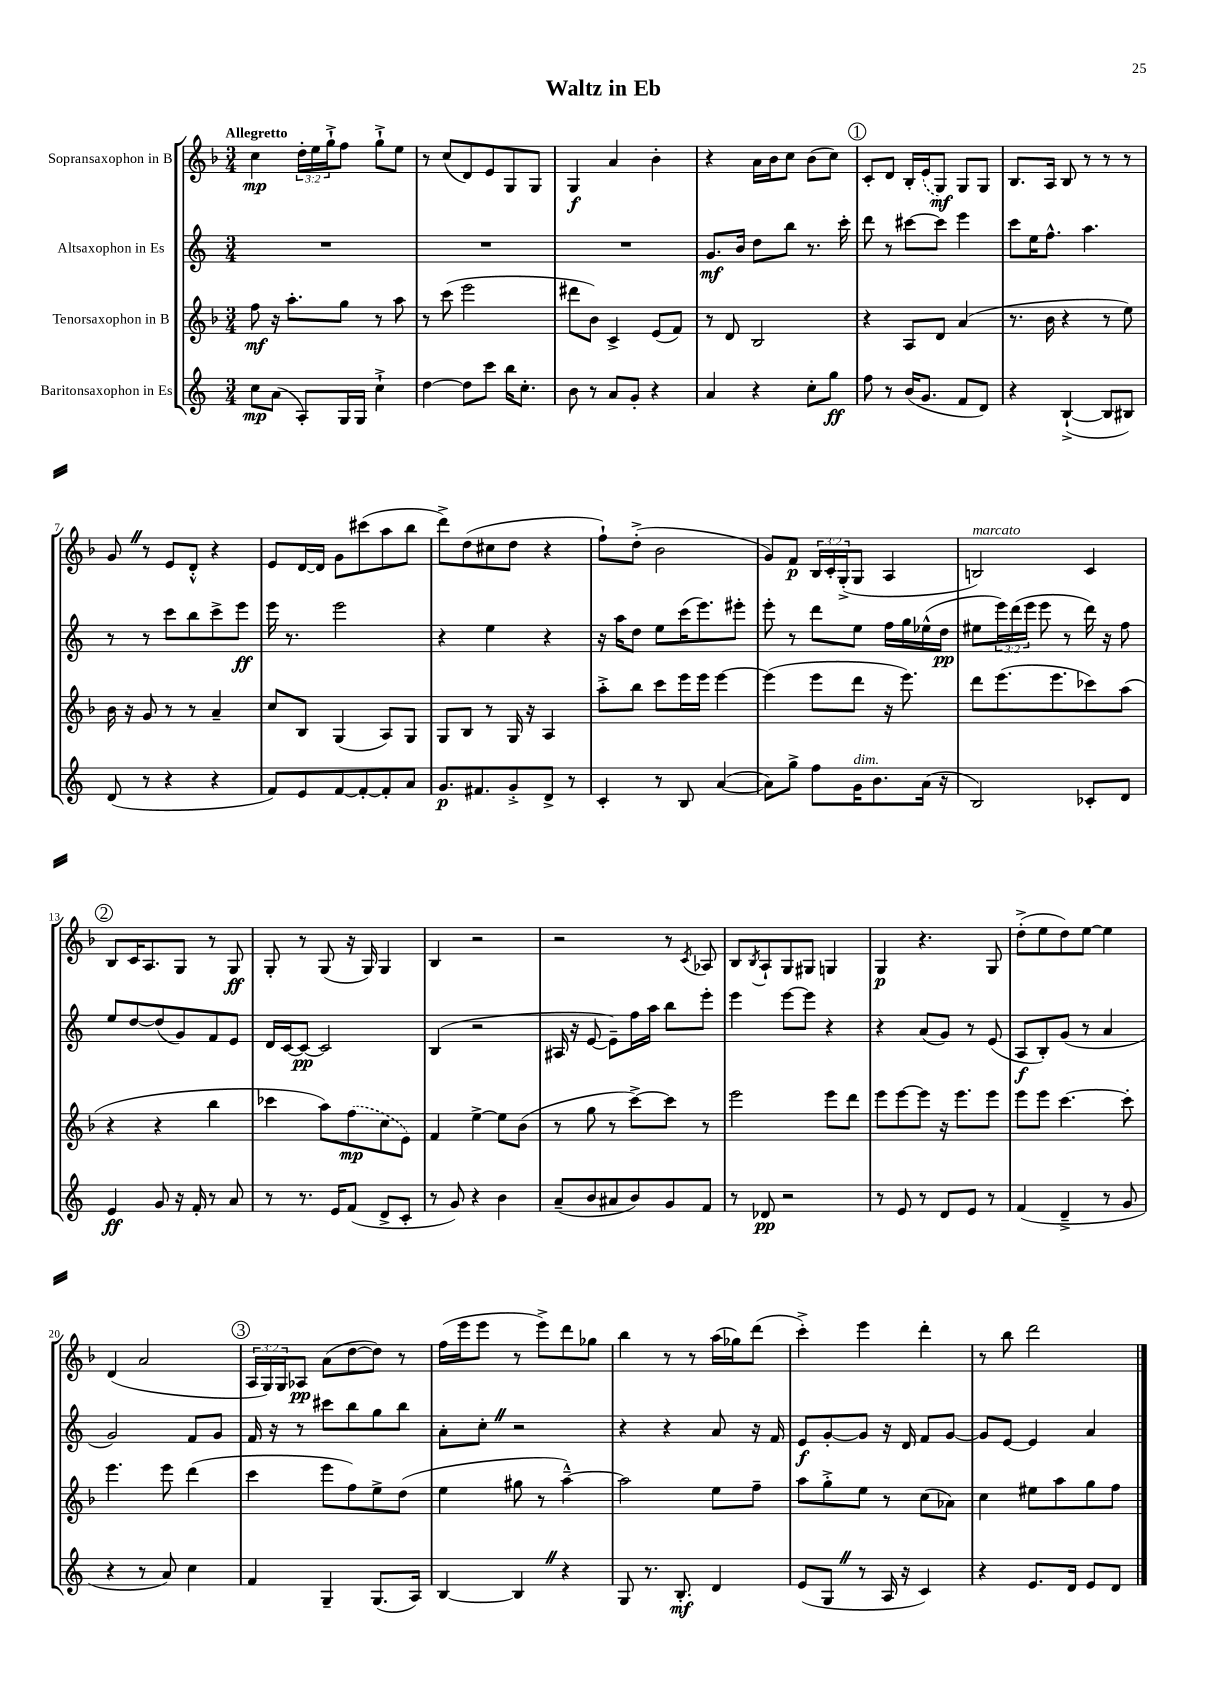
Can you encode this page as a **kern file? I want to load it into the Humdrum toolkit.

**kern	**dynam	**kern	**dynam	**kern	**dynam	**kern	**dynam
*part4	*part4	*part3	*part3	*part2	*part2	*part1	*part1
*staff4	*staff4	*staff3	*staff3	*staff2	*staff2	*staff1	*staff1
*I"Baritonsaxophon in Es	*	*I"Tenorsaxophon in B	*	*I"Altsaxophon in Es	*	*I"Sopransaxophon in B	*
*clefG2	*	*clefG2	*	*clefG2	*	*clefG2	*
*k[]	*	*k[b-]	*	*k[]	*	*k[b-]	*
*M3/4	*	*M3/4	*	*M3/4	*	*M3/4	*
=1	=1	=1	=1	=1	=1	=1	=1
!	!	!	!	!	!	!LO:TX:a:B:t=Allegretto	!
8cc\L	mp	8ff\	mf	2.r	.	4cc\	mp
(8a\J	.	16r	.	.	.	.	.
.	.	8.aa'\L	.	.	.	.	.
8A'/L)	.	.	.	.	.	24dd'\LL	.
.	.	.	.	.	.	24ee\	.
.	.	.	.	.	.	24gg`^\J	.
16G/L	.	8gg\J	.	.	.	8ff\J	.
16G/JJ	.	.	.	.	.	.	.
4cc`^\	.	8r	.	.	.	8gg`^\L	.
.	.	8aa\	.	.	.	8ee\J	.
=2	=2	=2	=2	=2	=2	=2	=2
[4dd\	.	8r	.	2.r	.	8r	.
.	.	(8ccc\	.	.	.	(8cc/L	.
8dd\L]	.	2eee\	.	.	.	8d/)	.
8ccc\J	.	.	.	.	.	8e/	.
16bb\KL	.	.	.	.	.	8G/	.
8.cc'\J	.	.	.	.	.	.	.
.	.	.	.	.	.	8G/J	.
=3	=3	=3	=3	=3	=3	=3	=3
8b\	.	8ddd#X\L	.	2.r	.	4G/	f
8r	.	8b-\J)	.	.	.	.	.
8a/L	.	4c^/	.	.	.	4a/	.
8g'/J	.	.	.	.	.	.	.
4r	.	(8e/L	.	.	.	4b-'\	.
.	.	8f/J)	.	.	.	.	.
=4	=4	=4	=4	=4	=4	=4	=4
4a/	.	8r	.	8.g/L	mf	4r	.
.	.	8d/	.	.	.	.	.
.	.	.	.	16b/Jk	.	.	.
4r	.	2B-/	.	8dd\L	.	16a\LL	.
.	.	.	.	.	.	16b-\J	.
.	.	.	.	8bb\J	.	8cc\J	.
8cc'\L	.	.	.	8.r	.	(8b-\L	.
8gg\J	ff	.	.	.	.	8cc\J)	.
.	.	.	.	16ccc'\	.	.	.
!!LO:REH:place=s1:t=1
=5	=5	=5	=5	=5	=5	=5	=5
8ff\	.	4r	.	8ddd\	.	8c'/L	.
8r	.	.	.	8r	.	8d/J	.
(16b/KL	.	8A/L	.	[8ccc#X\L	.	16B-'/LL	.
8.g/J	.	.	.	.	.	(16e/J	.
.	.	8d/J	.	8ccc#\J]	.	8G/J)	mf
8f/L	.	(4a/	.	4eee\	.	8G/L	.
8d/J)	.	.	.	.	.	8G/J	.
=6	=6	=6	=6	=6	=6	=6	=6
4r	.	8.r	.	8ccc\L	.	8.B-/L	.
.	.	.	.	16ee\K	.	.	.
.	.	16b-\	.	8.ff^^\J	.	16A/Jk	.
([4B`^/	.	4r	.	.	.	8B-/	.
.	.	.	.	4.aa\	.	8r	.
8B/L]	.	8r	.	.	.	8r	.
8B#X/J)	.	8ee\)	.	.	.	8r	.
!!LO:LB:g=z
=7	=7	=7	=7	=7	=7	=7	=7
(8d/	.	16b-\	.	8r	.	8gZ/	.
.	.	16r	.	.	.	.	.
8r	.	8g/	.	8r	.	8r	.
4r	.	8r	.	8ccc\L	.	8e/L	.
.	.	8r	.	8bb\	.	8d'^^/J	.
4r	.	4a~/	.	8ccc^\	.	4r	.
.	.	.	.	8eee\J	ff	.	.
=8	=8	=8	=8	=8	=8	=8	=8
8f/L)	.	8cc/L	.	16eee\	.	8e/L	.
.	.	.	.	8.r	.	.	.
8e/	.	8B-/J	.	.	.	[16d/L	.
.	.	.	.	.	.	16d/JJ]	.
[8f/	.	(4G/	.	2eee\	.	8g\L	.
8f'/_	.	.	.	.	.	(8ccc#X\	.
8f'/]	.	8A/L)	.	.	.	8aa\	.
8a/J	.	8G/J	.	.	.	8bb-\J	.
=9	=9	=9	=9	=9	=9	=9	=9
8.g/L	p	8G/L	.	4r	.	8ddd^\L)	.
.	.	8B-/J	.	.	.	(8dd\	.
8.f#X/	.	.	.	.	.	.	.
.	.	8r	.	4ee\	.	8cc#X\	.
8g'^/	.	16G/	.	.	.	8dd\J	.
.	.	16r	.	.	.	.	.
8d^/J	.	4A/	.	4r	.	4r	.
8r	.	.	.	.	.	.	.
=10	=10	=10	=10	=10	=10	=10	=10
4c'/	.	8aa'^\L	.	16r	.	8ff`\L)	.
.	.	.	.	16aa\KL	.	.	.
.	.	8bb-\J	.	8dd\J	.	(8dd'^\J	.
8r	.	8ccc\L	.	8ee\L	.	2b-\	.
8B/	.	16eee\L	.	(16ccc\K	.	.	.
.	.	16eee\JJ	.	8.eee\)	.	.	.
([4a/	.	[4eee\	.	.	.	.	.
.	.	.	.	8eee#X'\J	.	.	.
=11	=11	=11	=11	=11	=11	=11	=11
8a\L])	.	(4eee\]	.	8eee'\	.	8g/L)	.
8gg^\J	.	.	.	8r	.	8f/J	p
8ff\L	.	8eee\L	.	8ddd\L	.	24B-/LL	.
.	.	.	.	.	.	24c'/	.
.	.	.	.	.	.	(24G'^/J	.
!LO:TX:a:i:t=dim.	!	!	!	!	!	!	!
16g\K	.	8ddd\J	.	8ee\J	.	8G/J	.
8.b\	.	.	.	.	.	.	.
.	.	16r	.	16ff\LL	.	4A/	.
.	.	8.eee\)	.	16gg\	.	.	.
(16a\Jk	.	.	.	(16ee-X^^\	.	.	.
16r	.	.	.	16dd\JJ	pp	.	.
=12	=12	=12	=12	=12	=12	=12	=12
!	!	!	!	!	!	!LO:TX:a:i:t=marcato	!
2B/)	.	8ddd\L	.	8ee#X\L	.	2Bn/)	.
.	.	(8.eee\	.	24eee\L)	.	.	.
.	.	.	.	(24ddd\	.	.	.
.	.	.	.	24eee\JJ	.	.	.
.	.	.	.	8eee\	.	.	.
.	.	8.eee\	.	.	.	.	.
.	.	.	.	8r	.	.	.
8c-X'/L	.	8ccc-X\)	.	16ddd\)	.	4c/	.
.	.	.	.	16r	.	.	.
8d/J	.	(8aa\J	.	8ff\	.	.	.
!!LO:LB:g=z
!!LO:REH:place=s1:t=2
=13	=13	=13	=13	=13	=13	=13	=13
4e/	ff	4r	.	8ee/L	.	8B-/L	.
.	.	.	.	[8dd/	.	16c/K	.
.	.	.	.	.	.	8.A/	.
8g/	.	4r	.	(8dd/]	.	.	.
16r	.	.	.	8g/)	.	8G/J	.
16f'/	.	.	.	.	.	.	.
8r	.	4bb-\	.	8f/	.	8r	.
8a/	.	.	.	8e/J	.	8G/	ff
=14	=14	=14	=14	=14	=14	=14	=14
8r	.	4ccc-X\	.	16d/LL	.	8G'/	.
.	.	.	.	[16c/J	.	.	.
8.r	.	.	.	8c/J_	pp	8r	.
.	.	8aa\L)	.	2c/]	.	(8G/	.
16e/KL	.	.	.	.	.	.	.
(8f/J	.	(8ff\	mp	.	.	16r	.
.	.	.	.	.	.	16G/)	.
8d^/L	.	8cc\	.	.	.	4G/	.
8c'/J	.	8e\J)	.	.	.	.	.
=15	=15	=15	=15	=15	=15	=15	=15
8r	.	4f/	.	(4B/	.	4B-/	.
8g/)	.	.	.	.	.	.	.
4r	.	[4ee^\	.	2r	.	2r	.
4b\	.	8ee\L]	.	.	.	.	.
.	.	(8b-\J	.	.	.	.	.
=16	=16	=16	=16	=16	=16	=16	=16
(8a~/L	.	8r	.	16A#X/	.	2r	.
.	.	.	.	16r	.	.	.
8b/	.	8gg\	.	[8e/	.	.	.
8a#X/	.	8r	.	8e~\L])	.	.	.
8b/)	.	[8ccc^\L)	.	16ff\L	.	.	.
.	.	.	.	16aa\JJ	.	.	.
8g/	.	8ccc\J]	.	8bb\L	.	8r	.
.	.	.	.	.	.	8qc/	.
8f/J	.	8r	.	8eee'\J	.	8A-X/	.
=17	=17	=17	=17	=17	=17	=17	=17
8r	.	2eee\	.	4eee\	.	8B-/L	.
.	.	.	.	.	.	8qB-/	.
8d-X/	pp	.	.	.	.	8A`/	.
2r	.	.	.	[8eee\L	.	8G/	.
.	.	.	.	8eee\J]	.	8G#X/J	.
.	.	8eee\L	.	4r	.	4Gn/	.
.	.	8ddd\J	.	.	.	.	.
=18	=18	=18	=18	=18	=18	=18	=18
8r	.	8eee\L	.	4r	.	4G/	p
8e/	.	[8eee\	.	.	.	.	.
8r	.	8eee\J]	.	(8a/L	.	4.r	.
8d/L	.	16r	.	8g/J)	.	.	.
.	.	8.eee\L	.	.	.	.	.
8e/J	.	.	.	8r	.	.	.
8r	.	8eee\J	.	(8e/	.	8G/	.
=19	=19	=19	=19	=19	=19	=19	=19
(4f/	.	8eee\L	.	8A/L	f	(8dd'^\L	.
.	.	8eee\J	.	8B'/)	.	8ee\	.
4d~^/	.	[4.ccc\	.	(8g/J	.	8dd\)	.
.	.	.	.	8r	.	[8ee\J	.
8r	.	.	.	4a/	.	4ee\]	.
8g/	.	8ccc'\]	.	.	.	.	.
!!LO:LB:g=z
=20	=20	=20	=20	=20	=20	=20	=20
4r	.	4.eee\	.	2g/)	.	(4d/	.
8r	.	.	.	.	.	2a/	.
8a/)	.	8eee\	.	.	.	.	.
4cc\	.	(4ddd\	.	8f/L	.	.	.
.	.	.	.	8g/J	.	.	.
!!LO:REH:place=s1:t=3
=21	=21	=21	=21	=21	=21	=21	=21
4f/	.	4ccc\	.	16f/	.	24A/LL	.
.	.	.	.	.	.	24G/)	.
.	.	.	.	16r	.	.	.
.	.	.	.	.	.	24G/J	.
.	.	.	.	8r	.	8A-X/J	pp
4G~/	.	8eee\L	.	8ccc#X\L	.	(8a\L	.
.	.	8ff\)	.	8bb\	.	[8dd\	.
(8.G/L	.	8ee^\	.	8gg\	.	8dd\J])	.
.	.	(8dd\J	.	8bb\J	.	8r	.
16A/Jk)	.	.	.	.	.	.	.
=22	=22	=22	=22	=22	=22	=22	=22
[4B/	.	4ee\	.	8a'\L	.	(16ff\LL	.
.	.	.	.	.	.	16eee\J	.
.	.	.	.	8cc'Z\J	.	8eee\J	.
4BZ/]	.	8gg#X\	.	2r	.	8r	.
.	.	8r	.	.	.	8eee^\L)	.
4r	.	[4aa~^^\)	.	.	.	8ddd\	.
.	.	.	.	.	.	8gg-X\J	.
=23	=23	=23	=23	=23	=23	=23	=23
8G/	.	2aa\]	.	4r	.	4bb-\	.
8.r	.	.	.	.	.	.	.
.	.	.	.	4r	.	8r	.
8.B'/	mf	.	.	.	.	.	.
.	.	.	.	.	.	8r	.
4d/	.	8ee\L	.	8a/	.	(16aa\LL	.
.	.	.	.	.	.	16gg-X\J)	.
.	.	8ff~\J	.	16r	.	(8ddd\J	.
.	.	.	.	16f/	.	.	.
=24	=24	=24	=24	=24	=24	=24	=24
(8e/L	.	8aa\L	.	8e/L	f	4ccc'^\)	.
8GZ/J	.	8gg'^\	.	[8g'/	.	.	.
8r	.	8ee\J	.	8g/J]	.	4eee\	.
16A/	.	8r	.	16r	.	.	.
16r	.	.	.	16d/	.	.	.
4c/)	.	(8cc\L	.	8f/L	.	4ddd'\	.
.	.	8a-X\J)	.	[8g/J	.	.	.
=25	=25	=25	=25	=25	=25	=25	=25
4r	.	4cc\	.	8g/L]	.	8r	.
.	.	.	.	[8e/J	.	8bb-\	.
8.e/L	.	8ee#X\L	.	4e/]	.	2ddd\	.
.	.	8aa\	.	.	.	.	.
16d/Jk	.	.	.	.	.	.	.
8e/L	.	8gg\	.	4a/	.	.	.
8d/J	.	8ff\J	.	.	.	.	.
==	==	==	==	==	==	==	==
*-	*-	*-	*-	*-	*-	*-	*-
